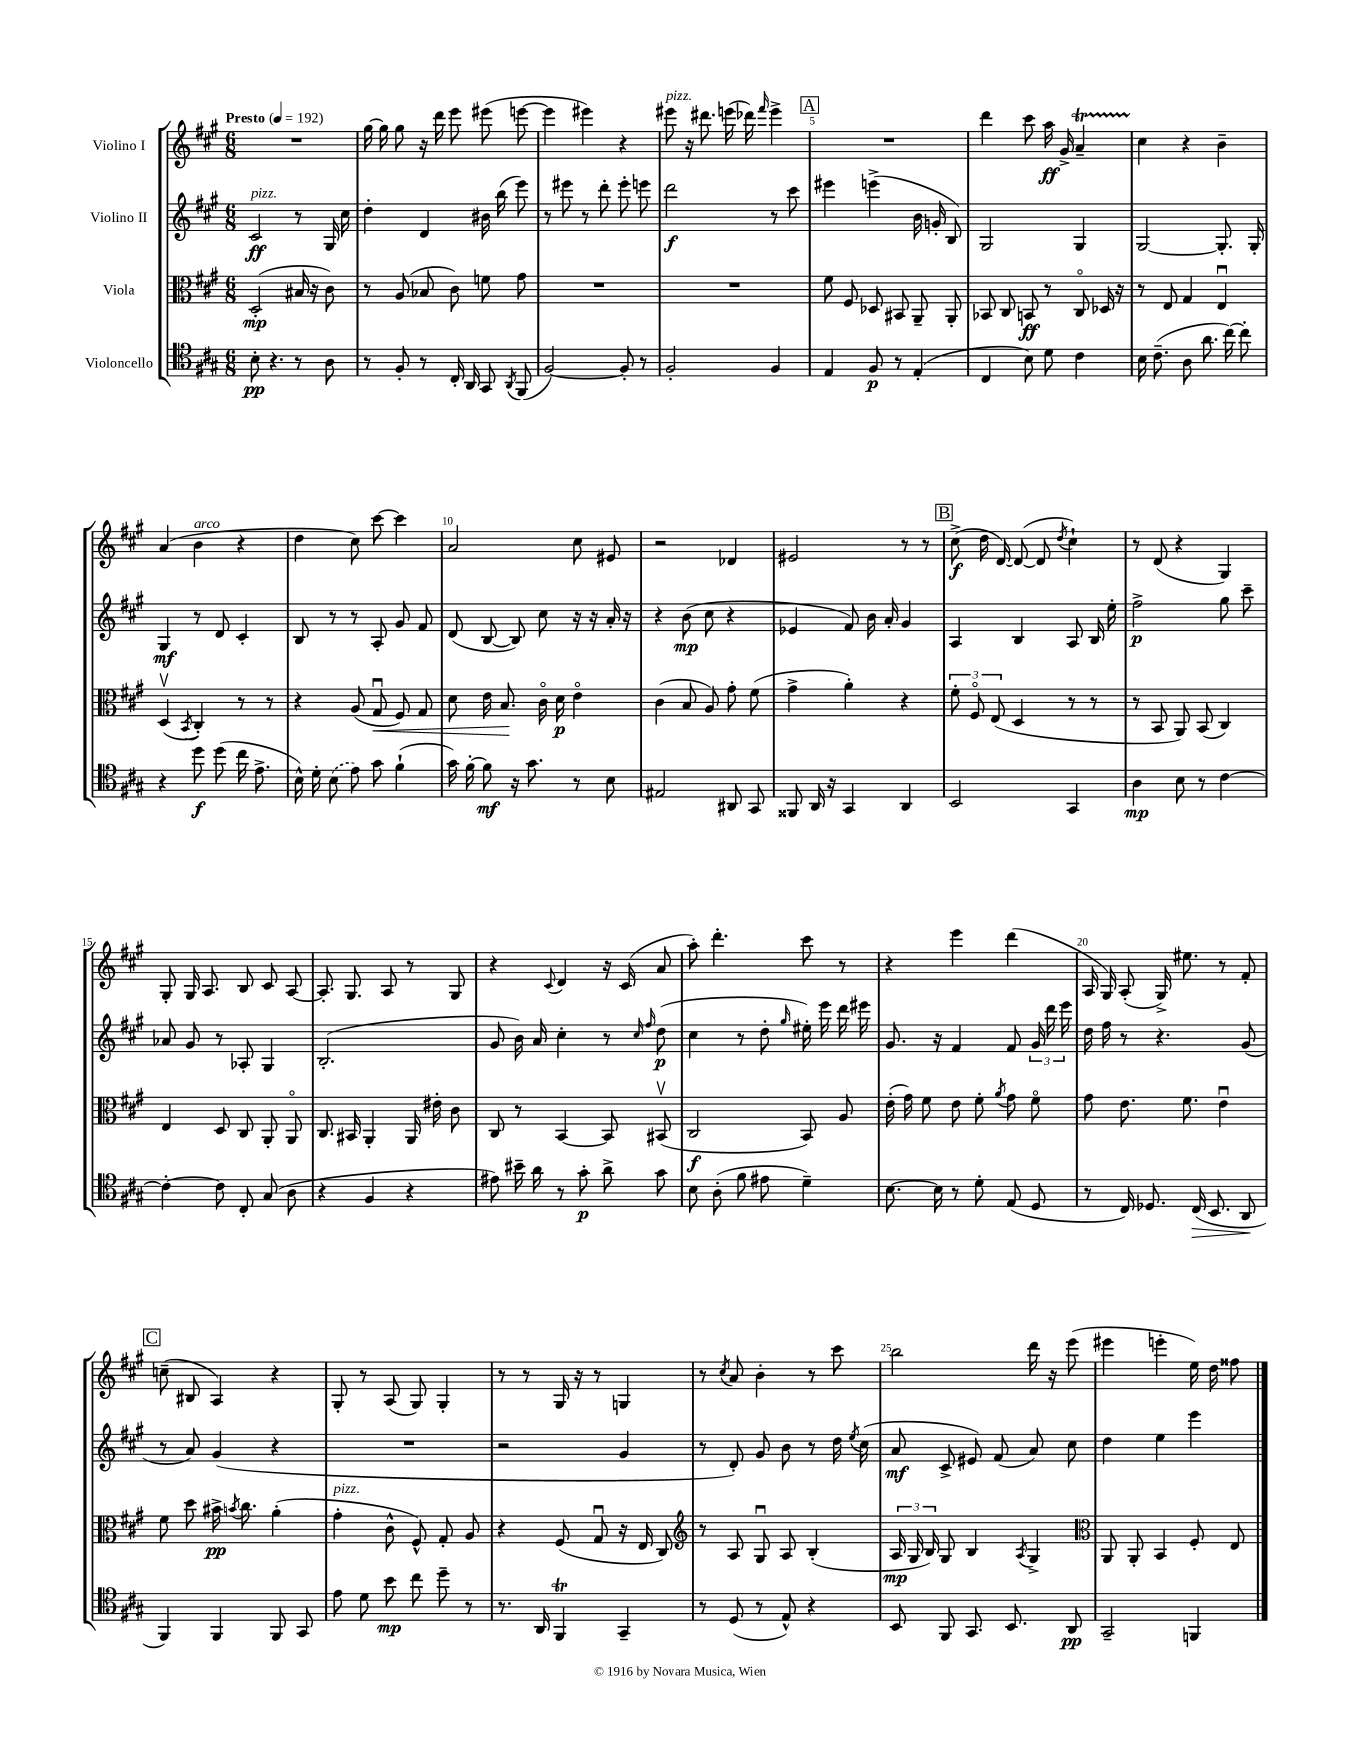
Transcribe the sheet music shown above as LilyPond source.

<<
\new StaffGroup <<
\new Staff = "s0" \with { instrumentName = "Violino I" } {
    \clef treble \key a \major \numericTimeSignature \time 6/8 \tempo "Presto" 4 = 192
    \autoBeamOff R2. |
    gis''16~ gis''16 gis''8 r16 d'''16 e'''8 eis'''8( e'''8~ |
    e'''4 eis'''4) r4 |
    eis'''8^\markup { \italic "pizz." } r16 dis'''8. e'''16( des'''16) \grace { fis'''16 } e'''4-> |
    \mark \markup { \box "A" } R2. |
    d'''4 cis'''8 a''16\ff gis'16-> a'4--\startTrillSpan |
    cis''4\stopTrillSpan r4 b'4-- |
    a'4( b'4^\markup { \italic "arco" } r4 |
    d''4 cis''8) cis'''8~ cis'''4 |
    a'2 cis''8 eis'8 |
    r2 des'4 |
    eis'2 r8 r8 |
    \mark \markup { \box "B" } cis''8->\f( d''16 d'16~) d'8~( d'8 \acciaccatura { d''8 } cis''4-!) |
    r8 d'8( r4 gis4) |
    gis8-. gis16 a8. b8 cis'8 a8~ |
    a8.-. gis8. a8 r8 gis8 |
    r4 \appoggiatura { cis'8 } d'4 r16 cis'16( a'8 |
    a''8-.) d'''4.-. cis'''8 r8 |
    r4 e'''4 d'''4( |
    a16 gis16) a8-.( gis16->) eis''8. r8 fis'8-. |
    \mark \markup { \box "C" } c''8--( bis8 a4) r4 |
    gis8-. r8 a8( gis8) gis4-. |
    r8 r8 gis16 r16 r8 g4 |
    r8 \acciaccatura { cis''8 } a'8 b'4-. r8 cis'''8 |
    b''2 d'''16 r16 e'''8( |
    eis'''4 e'''4-. e''16) d''16 fisis''8 \bar "|." |
}
\new Staff = "s1" \with { instrumentName = "Violino II" } {
    \clef treble \key a \major \numericTimeSignature \time 6/8
    \autoBeamOff cis'2\ff^\markup { \italic "pizz." } r8 gis16 cis''16 |
    d''4-. d'4 bis'16 b''16( e'''8) |
    r8 eis'''8 r8 d'''8-. eis'''8-. e'''8 |
    d'''2\f r8 cis'''8 |
    \mark \markup { \box "A" } eis'''4 e'''4->( b'16 g'16-. b8) |
    gis2 gis4 |
    gis2~ gis8.-. gis16-. |
    gis4\mf r8 d'8 cis'4-. |
    b8 r8 r8 a8-. gis'8 fis'8 |
    d'8( b8~ b8) cis''8 r16 r16 a'16-. r16 |
    r4 b'8\mp( cis''8 r4 |
    ees'4 fis'8) b'16 a'16-. gis'4 |
    \mark \markup { \box "B" } a4 b4 a8 b16 e''16-. |
    fis''2->\p gis''8 cis'''8-- |
    aes'8 gis'8 r8 aes8-. gis4 |
    b2.-.( |
    gis'8 b'16) a'16 cis''4-. r8 \grace { cis''16 fis''16 } d''8\p( |
    cis''4 r8 d''8-. \grace { gis''16 } eis''16-.) e'''16 d'''16 eis'''16 |
    gis'8. r16 fis'4 fis'8 \tuplet 3/2 { gis'16 d'''16 e'''16 } |
    d''16 fis''16 r8 r4. gis'8( |
    \mark \markup { \box "C" } r8 a'8) gis'4( r4 |
    R2. |
    r2 gis'4 |
    r8 d'8-.) gis'8 b'8 r8 d''16 \acciaccatura { e''8 } cis''16( |
    a'8\mf cis'8-> eis'8) fis'8( a'8) cis''8 |
    d''4 e''4 e'''4 \bar "|." |
}
\new Staff = "s2" \with { instrumentName = "Viola" } {
    \clef alto \key a \major \numericTimeSignature \time 6/8
    \autoBeamOff d2-.\mp( bis16 r16 cis'8) |
    r8 a8( bes8 cis'8) f'8 gis'8 |
    R2. |
    R2. |
    \mark \markup { \box "A" } fis'8 fis8 des8 bis,8 a,8-- a,8-. |
    bes,8 cis8 b,8\ff r8 cis8\flageolet des16 r16 |
    r8 e8 gis4 e4\downbow |
    d4\upbow( \acciaccatura { b,8 } cis4-.) r8 r8 |
    r4 a8( gis8\downbow\< fis8) gis8 |
    d'8 e'16 b8.\! cis'16\flageolet d'16\p e'4\flageolet |
    cis'4( b8 a8) gis'8-. fis'8( |
    gis'4-> a'4-.) r4 |
    \mark \markup { \box "B" } \tuplet 3/2 { fis'8-. fis8\flageolet e8( } d4 r8 r8 |
    r8 b,8 a,8) b,8( cis4) |
    e4 d8 cis8 a,8-. a,8\flageolet |
    cis8. bis,16 a,4-. a,16 eis'16-. cis'8 |
    cis8 r8 b,4~ b,8 bis,8\upbow( |
    cis2\f b,8) a8 |
    e'16-.( gis'16) fis'8 e'8 fis'8-. \acciaccatura { a'8 } gis'8 fis'8\flageolet |
    gis'8 e'8. fis'8. e'4\downbow |
    \mark \markup { \box "C" } fis'8 d''8 bis'16->\pp \acciaccatura { b'8 } cis''8. a'4-.( |
    gis'4-.^\markup { \italic "pizz." } cis'8-^ fis8-^) gis8-. a8 |
    r4 fis8( gis8\downbow r16 e16 cis8) |
    \clef treble r8 a8 gis8\downbow a8 b4-.( |
    \tuplet 3/2 { a16\mp gis16 b16) } gis8 b4 \acciaccatura { a8 } gis4-> |
    \clef alto a,8 a,8-. b,4 fis8-. e8 \bar "|." |
}
\new Staff = "s3" \with { instrumentName = "Violoncello" } {
    \clef tenor \key a \major \numericTimeSignature \time 6/8
    \autoBeamOff b8-.\pp r4. r8 a8 |
    r8 fis8-. r8 cis16-. a,16 gis,8 \acciaccatura { a,8 } fis,8( |
    fis2~) fis8-. r8 |
    fis2-. fis4 |
    \mark \markup { \box "A" } e4 fis8\p r8 e4-.( |
    cis4 b8) d'8 cis'4 |
    b16 cis'8.--( a8 a'8. cis''16~) cis''8-. |
    r4 d''8\f d''8( cis''16 e'8.-> |
    b16-^) d'16-. \once \slurDashed b8( e'8) gis'8 fis'4-!( |
    gis'16) fis'16~-. fis'8\mf r16 gis'8. r8 b8 |
    eis2 ais,8 gis,8 |
    fisis,8 a,16 r16 gis,4 a,4 |
    \mark \markup { \box "B" } b,2 gis,4 |
    a4\mp b8 r8 cis'4~ |
    cis'4~-. cis'8 cis8-. gis8( a8 |
    r4 fis4 r4 |
    eis'8) bis'16-- a'16 r8 gis'8-.\p a'8-> gis'8 |
    b8 a8-.( fis'8 eis'8 d'4--) |
    b8.~ b16 r8 d'8-. e8( d8 |
    r8 cis16) des8. cis16\>( b,8. a,8\! |
    \mark \markup { \box "C" } fis,4) fis,4 fis,8 gis,8 |
    e'8 d'8 b'8\mp cis''8 d''8-- r8 |
    r8. a,16 fis,4\trill gis,4-- |
    r8 d8( r8 e8-^) r4 |
    b,8 fis,8 gis,8. b,8. a,8\pp |
    gis,2-- f,4 \bar "|." |
}
>>
>>
\layout { \context { \Score \override BarNumber.break-visibility = ##(#f #t #t) barNumberVisibility = #(every-nth-bar-number-visible 5) } }
